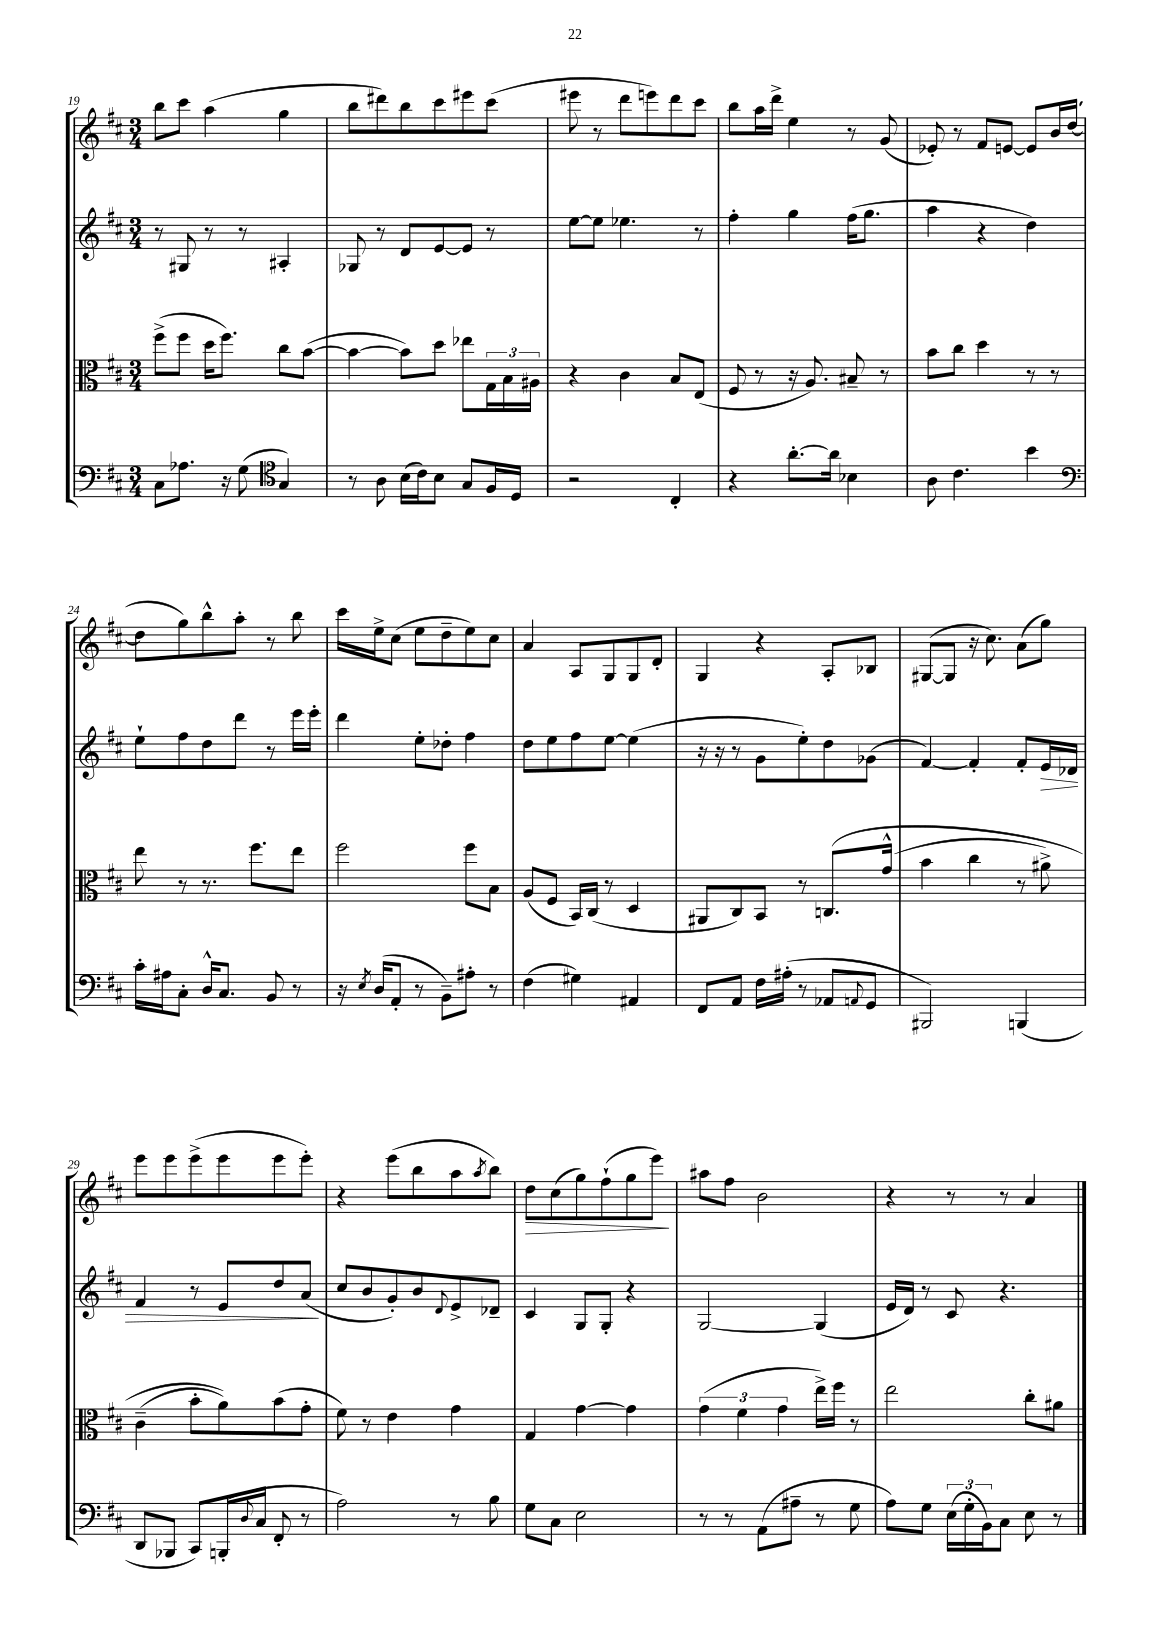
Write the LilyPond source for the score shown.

<<
\new StaffGroup <<
\new Staff = "s0" {
    \clef treble \key d \major \numericTimeSignature \time 3/4
    b''8 cis'''8 a''4( g''4 |
    b''8 dis'''8) b''8 cis'''8 eis'''8 cis'''8( |
    eis'''8 r8 d'''8 e'''8) d'''8 cis'''8 |
    b''8 a''16 d'''16-> e''4 r8 g'8( |
    ees'8-.) r8 fis'8 e'8~ e'8 b'16 d''16~( |
    d''8 g''8) b''8-^ a''8-. r8 b''8 |
    cis'''16 e''16-> cis''8( e''8 d''8-- e''8) cis''8 |
    a'4 a8 g8 g8 d'8-. |
    g4 r4 a8-. bes8 |
    gis8~( gis8 r16 cis''8.) a'8( g''8) |
    e'''8 e'''8 e'''8->( e'''8 e'''8 e'''8-.) |
    r4 e'''8( b''8 a''8 \acciaccatura { a''8 } b''8) |
    d''8\> cis''8( g''8) fis''8-!( g''8 e'''8\!) |
    ais''8 fis''8 b'2 |
    r4 r8 r8 a'4 \bar "|." |
}
\new Staff = "s1" {
    \clef treble \key d \major \numericTimeSignature \time 3/4
    r8 gis8 r8 r8 ais4-. |
    ges8 r8 d'8 e'8~ e'8 r8 |
    e''8~ e''8 ees''4. r8 |
    fis''4-. g''4 fis''16( g''8. |
    a''4 r4 d''4) |
    e''8-! fis''8 d''8 d'''8 r8 e'''16 e'''16-. |
    d'''4 e''8-. des''8-. fis''4 |
    d''8 e''8 fis''8 e''8~ e''4( |
    r16 r16 r8 g'8 e''8-.) d''8 ges'8( |
    fis'4~) fis'4-. fis'8-. e'16\> des'16 |
    fis'4 r8 e'8 d''8 a'8\!( |
    cis''8 b'8 g'8-.) b'8 \appoggiatura { d'8 } e'8-> des'8-- |
    cis'4 g8 g8-. r4 |
    g2~ g4( |
    e'16 d'16) r8 cis'8 r4. \bar "|." |
}
\new Staff = "s2" {
    \clef alto \key d \major \numericTimeSignature \time 3/4
    fis''8->( fis''8 d''16 fis''8.) cis''8 b'8~( |
    b'4~ b'8) d''8 ees''8 \tuplet 3/2 { g16 b16 ais16 } |
    r4 cis'4 b8 e8( |
    fis8 r8 r16 a8.) bis8-- r8 |
    b'8 cis''8 d''4 r8 r8 |
    e''8 r8 r8. fis''8. e''8 |
    fis''2 fis''8 b8 |
    a8( fis8 b,16) cis16( r8 d4 |
    ais,8 cis8) b,8 r8 c8.\( g'16-^( |
    b'4 cis''4 r8 ais'8->) |
    cis'4--( b'8-. a'8)\) b'8( g'8-. |
    fis'8) r8 e'4 g'4 |
    g4 g'4~ g'4 |
    \tuplet 3/2 { g'4( fis'4 g'4 } e''16->) fis''16 r8 |
    e''2 cis''8-. ais'8 \bar "|." |
}
\new Staff = "s3" {
    \clef bass \key d \major \numericTimeSignature \time 3/4
    cis8 aes8. r16 g8( \clef tenor g4) |
    r8 a8 b16( cis'16) b8 g8 fis16 d16 |
    r2 cis4-. |
    r4 a'8.~-. a'16 bes4 |
    a8 cis'4. b'4 |
    \clef bass cis'16-. ais16 cis8-. d16-^ cis8. b,8 r8 |
    r16 \acciaccatura { e8 } d16( a,8-. r8 b,8--) ais8-. r8 |
    fis4( gis4) ais,4 |
    fis,8 a,8 fis16 ais16-.( r8 aes,8 \appoggiatura { a,8 } g,8 |
    bis,,2) b,,4( |
    d,8 bes,,8 cis,8) b,,16-.( \appoggiatura { d8 } cis16 fis,8-. r8 |
    a2) r8 b8 |
    g8 cis8 e2 |
    r8 r8 a,8( ais8-- r8 g8 |
    a8) g8 \tuplet 3/2 { e16( g16-. b,16) } cis8 e8 r8 \bar "|." |
}
>>
>>
\layout { \context { \Score currentBarNumber = #19 } }
